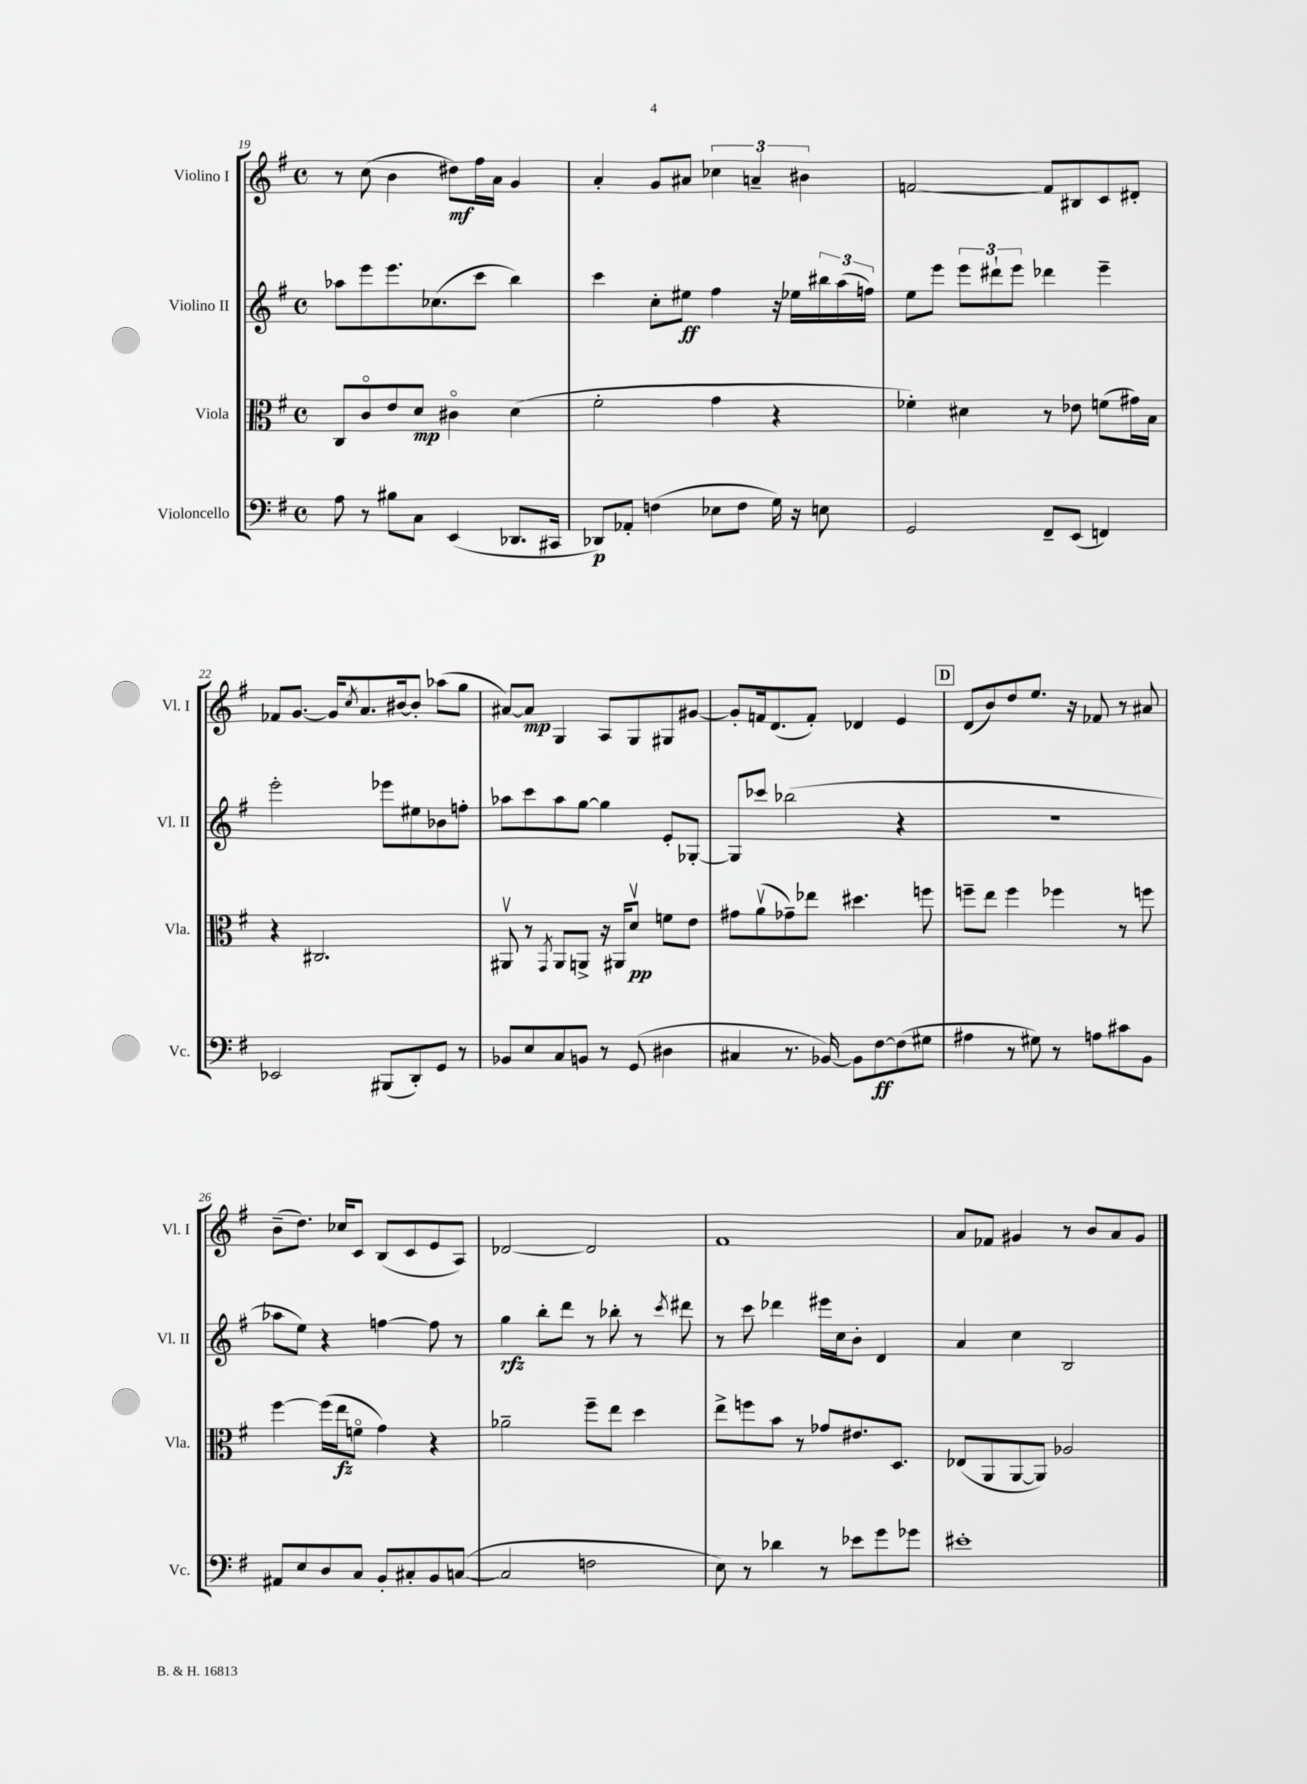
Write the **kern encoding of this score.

**kern	**kern	**kern	**kern
*staff4	*staff3	*staff2	*staff1
*clefF4	*clefC3	*clefG2	*clefG2
*k[f#]	*k[f#]	*k[f#]	*k[f#]
*M4/4	*M4/4	*M4/4	*M4/4
*met(c)	*met(c)	*met(c)	*met(c)
8A	8C	8aa-	8r
8r	8co	8eee	(8cc
8B#	8e	8.eee	4b
8C	8d	.	.
.	.	(8.cc-	.
(4EE	4c#o	.	8dd#)
.	.	8ccc	16ff#
.	.	.	16a
8.DD-	(4d	4bb)	4g
16CC#	.	.	.
=	=	=	=
8DD-)	2f#'	4ccc	4a'
8AA-'	.	.	.
(4F	.	8cc'	8g
.	.	8ee#	8a#
8E-	4g	4ff#	6cc-
8F	.	.	.
.	.	.	6a~
16G)	4r	16r	.
16r	.	16ee-	.
.	.	.	6b#
8E	.	24bb#	.
.	.	(24aa	.
.	.	24ff)	.
=	=	=	=
2GG	4f-')	8ee	[2f
.	.	8eee	.
.	4d#	12eee	.
.	.	12ddd#`	.
.	.	12eee	.
8FF#~	8r	4ddd-	8f]
(8EE	8e-	.	8B#
4FF)	(8f	4eee~	8c
.	16g#)	.	8d#'
.	16B	.	.
=	=	=	=
2EE-	4r	2eee'	8f-
.	.	.	[8.g
.	2.C#	.	.
.	.	.	16g]
.	.	.	8qcc
.	.	.	8.a
(8BBB#	.	8eee-	.
.	.	.	[16b#
8DD')	.	8ee#	8b#']
8GG	.	8b-	(8aa-
8r	.	8ff'	8gg
=	=	=	=
8BB-	8AA#v	8aa-	[8a#)
8E	8r	8ccc	8a#]
.	8qGG	.	.
8C	8AA#	8aa-	4G
8BB	8AA^	[8gg	.
8r	16r	4gg]	8A
.	16AA#	.	.
(8GG	8dv	.	8G
4D#	8f	8e'	8G#
.	8e	[8G-'	[8g#
=	=	=	=
4C#	8g#	8G-]	8g#']
.	(8av	8ccc-	16f
.	.	.	(8.d
8.r	8g-~)	(2bb-	.
.	8ee-	.	8f')
[16BB-)	.	.	.
8BB-]	4.dd#	.	4d-
[8F#	.	.	.
(8F#]	.	4r	4e
8G#	8ff	.	.
=	=	=	=
4A#	8ff~	1r	(8d
.	8ee	.	8b)
8r	4ff	.	8dd
8G#)	.	.	8.ee
8r	4ff-	.	.
.	.	.	16r
8A	.	.	8f-
8c#	8r	.	8r
8BB	8ff	.	8a#
=	=	=	=
8AA#	[4ff#	8aa-	(8b~
8E	.	8ee)	8.dd)
8D	(16ff#]	4r	.
.	16ee	.	16cc-
8C	8fo	.	8c
8BB'	4g)	[4ff	(8B
8C#'	.	.	8c
8BB	4r	8ff]	8e
([8C	.	8r	8A)
=	=	=	=
2C]	2a-~	4gg	[2d-
.	.	8bb'	.
.	.	8ddd	.
2F	8ff#~	8r	2d-]
.	8ee	8bb-'	.
.	4dd	8r	.
.	.	8qccc	.
.	.	8ddd#	.
=	=	=	=
8E)	8ee^	8r	1f#
8r	8ff	8ccc	.
4d-	8b	4ddd-	.
.	8r	.	.
8r	8g-	16eee#	.
.	.	16cc	.
8e-	8.e#	8b'	.
8g	.	4d	.
.	8.D	.	.
8g-	.	.	.
=	=	=	=
1e#'	(8E-	4a	8a
.	8AA	.	8f-
.	[8AA	4cc	4g#
.	8AA])	.	.
.	2A-	2B	8r
.	.	.	8b
.	.	.	8a
.	.	.	8g#
==	==	==	==
*-	*-	*-	*-
